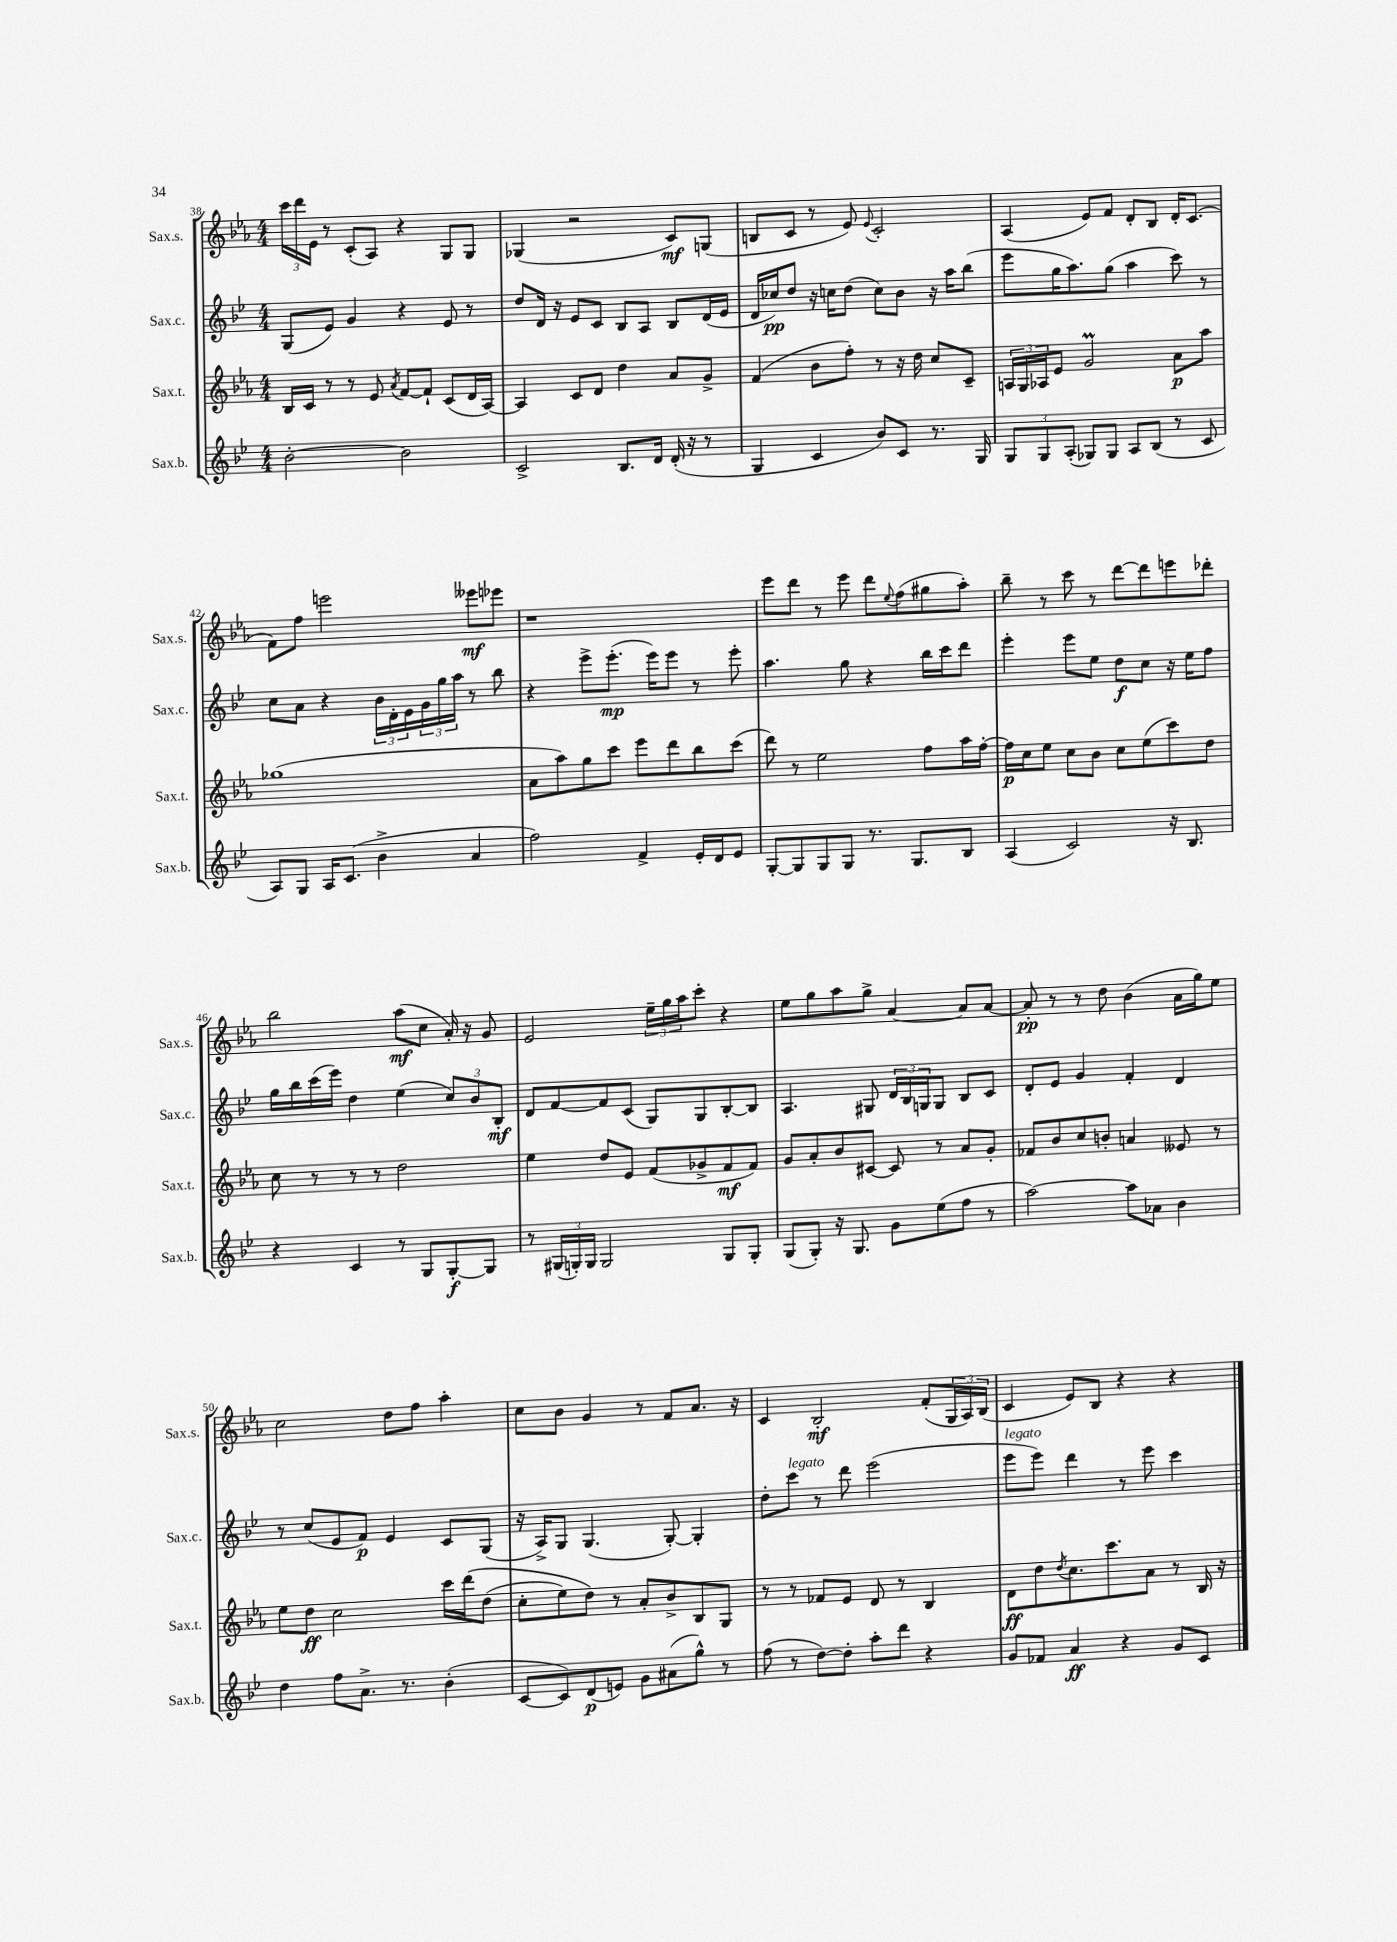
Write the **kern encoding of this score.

**kern	**dynam	**kern	**dynam	**kern	**dynam	**kern	**dynam
*part4	*part4	*part3	*part3	*part2	*part2	*part1	*part1
*staff4	*staff4	*staff3	*staff3	*staff2	*staff2	*staff1	*staff1
*I"Sax.b.	*	*I"Sax.t.	*	*I"Sax.c.	*	*I"Sax.s.	*
*I'Sax.b.	*	*I'Sax.t.	*	*I'Sax.c.	*	*I'Sax.s.	*
*clefG2	*	*clefG2	*	*clefG2	*	*clefG2	*
*k[b-e-]	*	*k[b-e-a-]	*	*k[b-e-]	*	*k[b-e-a-]	*
*M4/4	*	*M4/4	*	*M4/4	*	*M4/4	*
=38	=38	=38	=38	=38	=38	=38	=38
[2b-'\	.	16B-/LL	.	(8G/L	.	24ccc\LL	.
.	.	.	.	.	.	24ddd\	.
.	.	16c/JJ	.	.	.	.	.
.	.	.	.	.	.	24e-\JJ	.
.	.	8r	.	8e-/J)	.	8r	.
.	.	8r	.	4g/	.	(8c'/L	.
.	.	8e-/	.	.	.	8A-/J)	.
.	.	8qa-/	.	.	.	.	.
2b-\]	.	[8f/L	.	4r	.	4r	.
.	.	8f`/J]	.	.	.	.	.
.	.	(8c/L	.	8e-/	.	8G/L	.
.	.	16d/L	.	8r	.	8G/J	.
.	.	[16A-/JJ)	.	.	.	.	.
=39	=39	=39	=39	=39	=39	=39	=39
2c^/	.	4A-/]	.	8dd/L	.	(4G-X/	.
.	.	.	.	16d/Jk	.	.	.
.	.	.	.	16r	.	.	.
.	.	8c/L	.	8e-/L	.	2r	.
.	.	8d/J	.	8c/J	.	.	.
8.B-/L	.	4dd\	.	8B-/L	.	.	.
.	.	.	.	8A/J	.	.	.
16d/Jk	.	.	.	.	.	.	.
(16d'/	.	8a-/L	.	8B-/L	.	8c/L)	mf
16r	.	.	.	.	.	.	.
8r	.	8g^/J	.	(16d/L	.	(8Gn/J	.
.	.	.	.	16e-/JJ	.	.	.
=40	=40	=40	=40	=40	=40	=40	=40
4G/	.	(4f/	.	16d/LL	.	8Bn/L	.
.	.	.	.	16cc-X/J)	pp	.	.
.	.	.	.	8dd/J	.	8c/J	.
4c/	.	8b-\L	.	16r	.	8r	.
.	.	.	.	16ccn\KL	.	.	.
.	.	8ff'\J)	.	(8dd\J	.	8e-/)	.
.	.	.	.	.	.	8qqe-/	.
8b-/L)	.	8r	.	8cc\L)	.	2c'/	.
8c/J	.	16r	.	8b-\J	.	.	.
.	.	16dd\	.	.	.	.	.
8.r	.	8cc/L	.	16r	.	.	.
.	.	.	.	16aa\KL	.	.	.
.	.	8c~/J	.	(8bb-\J	.	.	.
16G/	.	.	.	.	.	.	.
=41	=41	=41	=41	=41	=41	=41	=41
12G/L	.	24An/LL	.	8eee-\L	.	(4A-/	.
.	.	24G/	.	.	.	.	.
12G/	.	24A-X/J	.	.	.	.	.
.	.	8e-/J	.	16gg\K	.	.	.
(12A'/J	.	.	.	.	.	.	.
.	.	.	.	8.aa\)	.	.	.
8G-X/L)	.	2gm/	.	.	.	8e-/L)	.
8G-/J	.	.	.	(8gg\J	.	8f/J	.
8A/L	.	.	.	4aa\	.	8d'/L	.
(8B-/J	.	.	.	.	.	8B-/J	.
8r	.	8a-\L	p	8ccc\)	.	16d'/KL	.
.	.	.	.	.	.	(8.c/J	.
8c/	.	8aa-\J	.	8r	.	.	.
!!LO:LB:g=z
=42	=42	=42	=42	=42	=42	=42	=42
8A/L)	.	(1gg-X	.	8cc\L	.	8f\L)	.
8G/J	.	.	.	8a\J	.	8ff\J	.
16A/KL	.	.	.	4r	.	2eeen\	.
(8.c/J	.	.	.	.	.	.	.
4b-^\	.	.	.	24b-\LL	.	.	.
.	.	.	.	24d'\	.	.	.
.	.	.	.	24e-\	.	.	.
.	.	.	.	24g\	.	.	.
.	.	.	.	24gg\	.	.	.
.	.	.	.	24aa\JJ	.	.	.
4a/	.	.	.	8r	.	8eee--X\L	mf
.	.	.	.	8bb-\	.	8eee-X\J	.
=43	=43	=43	=43	=43	=43	=43	=43
2ff\)	.	8a-\L	.	4r	.	1r	.
.	.	8aa-\)	.	.	.	.	.
.	.	8gg\	.	8eee-^\L	.	.	.
.	.	8ccc\J	.	(8.eee-'\J	mp	.	.
4f^/	.	8eee-\L	.	.	.	.	.
.	.	.	.	16eee-\KL)	.	.	.
.	.	8ddd\	.	8eee-\J	.	.	.
16e-'/LL	.	8bb-\	.	8r	.	.	.
16d/J	.	.	.	.	.	.	.
8e-/J	.	(8ccc\J	.	8eee-'\	.	.	.
=44	=44	=44	=44	=44	=44	=44	=44
[8G'/L	.	8ddd\)	.	4.aa\	.	8eee-\L	.
8G/]	.	8r	.	.	.	8ddd\J	.
8G/	.	2ee-\	.	.	.	8r	.
8G/J	.	.	.	8gg\	.	8eee-\	.
8.r	.	.	.	4r	.	8ddd\L	.
.	.	.	.	.	.	8qqee-/	.
.	.	.	.	.	.	(8ff\	.
8.G/L	.	.	.	.	.	.	.
.	.	8ff\L	.	16bb-\LL	.	8gg#X\	.
.	.	.	.	16ccc\J	.	.	.
8B-/J	.	16aa-\L	.	8ddd\J	.	8aa-'\J)	.
.	.	[16ff'\JJ	.	.	.	.	.
=45	=45	=45	=45	=45	=45	=45	=45
(4A/	.	16ff\LL]	p	4eee-'\	.	8bb-~\	.
.	.	16cc\J	.	.	.	.	.
.	.	8ee-\J	.	.	.	8r	.
2c/)	.	8cc\L	.	8eee-\L	.	8ccc\	.
.	.	8b-\J	.	8ee-\J	.	8r	.
.	.	8cc\L	.	8dd\L	f	[8ddd\L	.
.	.	(8ee-\	.	8cc\J	.	8ddd\]	.
16r	.	8ccc\)	.	16r	.	8eeen\	.
8.B-/	.	.	.	16ee-\KL	.	.	.
.	.	8dd\J	.	8ff\J	.	8ddd-X'\J	.
!!LO:LB:g=z
=46	=46	=46	=46	=46	=46	=46	=46
4r	.	8cc\	.	16gg\LL	.	2bb-\	.
.	.	.	.	16bb-\	.	.	.
.	.	8r	.	(16ccc\	.	.	.
.	.	.	.	16eee-\JJ)	.	.	.
4c/	.	8r	.	4dd\	.	.	.
.	.	8r	.	.	.	.	.
8r	.	2dd\	.	(4ee-\	.	(8aa-\L	mf
8G/L	.	.	.	.	.	8cc\J	.
[8G'/	f	.	.	12cc/L)	.	16a-'/)	.
.	.	.	.	.	.	16r	.
.	.	.	.	12b-/	.	.	.
8G/J]	.	.	.	.	.	8g/	.
.	.	.	.	12B-'/J	mf	.	.
=47	=47	=47	=47	=47	=47	=47	=47
8r	.	4ee-\	.	8d/L	.	2e-/	.
(24G#X/LL	.	.	.	[8f/	.	.	.
24Gn'/)	.	.	.	.	.	.	.
24G/JJ	.	.	.	.	.	.	.
2G/	.	8dd/L	.	8f/]	.	.	.
.	.	8e-/J	.	(8c/J	.	.	.
.	.	(8f/L	.	8G/L)	.	24ee-~\LL	.
.	.	.	.	.	.	24gg\	.
.	.	.	.	.	.	24aa-\J	.
.	.	8g-X^/	.	8G/	.	8ccc'\J	.
8G/L	.	8f/	mf	[8B-'/	.	4r	.
8G'/J	.	8f/J)	.	8B-/J]	.	.	.
=48	=48	=48	=48	=48	=48	=48	=48
(8G/L	.	8g/L	.	4.A/	.	8ee-\L	.
8G'/J)	.	8a-'/	.	.	.	8gg\	.
16r	.	8b-/	.	.	.	8aa-\	.
8.G/	.	.	.	.	.	.	.
.	.	[8c#X/J	.	8G#X/	.	8gg^\J	.
8g\L	.	8c#/]	.	24d/LL	.	[4a-/	.
.	.	.	.	24B-/	.	.	.
.	.	.	.	24Gn/J	.	.	.
(8ee-\	.	8r	.	8G/J	.	.	.
8ff\J	.	8a-/L	.	8B-/L	.	8a-/L]	.
8r	.	8g'/J	.	8c/J	.	[8a-/J	.
=49	=49	=49	=49	=49	=49	=49	=49
[2aa\)	.	8f-X/L	.	8d'/L	.	8a-'/]	pp
.	.	8b-/	.	8e-/J	.	8r	.
.	.	8cc/	.	4g/	.	8r	.
.	.	8bn'/J	.	.	.	8dd\	.
8aa\L]	.	4an/	.	4f'/	.	(4b-\	.
8a-X\J	.	.	.	.	.	.	.
4b-\	.	8e--X/	.	4d/	.	16a-\LL	.
.	.	.	.	.	.	16gg\J)	.
.	.	8r	.	.	.	8ee-\J	.
!!LO:LB:g=z
=50	=50	=50	=50	=50	=50	=50	=50
4dd\	.	8ee-\L	.	8r	.	2cc\	.
.	.	8dd\J	ff	(8cc/L	.	.	.
8ff\L	.	2cc\	.	8e-/	.	.	.
8.a^\J	.	.	.	8f/J)	p	.	.
.	.	.	.	4e-/	.	8dd\L	.
8.r	.	.	.	.	.	.	.
.	.	.	.	.	.	8ff\J	.
(4b-'\	.	16ccc\LL	.	8c/L	.	4aa-'\	.
.	.	(16ddd\J	.	.	.	.	.
.	.	(8dd\J	.	(8G/J	.	.	.
=51	=51	=51	=51	=51	=51	=51	=51
[8c/L	.	8cc'\L	.	16r	.	8cc\L	.
.	.	.	.	16A^/KL)	.	.	.
8c/])	.	8ee-\)	.	8G/J	.	8b-\J	.
(8d/	p	8dd\J)	.	(4.G/	.	4g/	.
8en/J)	.	8r	.	.	.	.	.
8g\L	.	8a-'/L	.	.	.	8r	.
(8a#X\	.	8b-^/	.	[8G'/)	.	8f/L	.
8gg^^\J)	.	8B-/	.	4G'/]	.	8.a-/J	.
8r	.	8G/J	.	.	.	.	.
.	.	.	.	.	.	16r	.
=52	=52	=52	=52	=52	=52	=52	=52
(8ff\	.	8r	.	8dd'\L	.	4c/	.
!	!	!	!	!LO:TX:a:i:t=legato	!	!	!
8r	.	8r	.	8ccc\J	.	.	.
[8dd\L)	.	8f-X/L	.	8r	.	2B-'/	mf
8dd'\J]	.	8e-/J	.	8ddd\	.	.	.
8aa'\L	.	8d/	.	(2eee-\	.	.	.
8ddd\J	.	8r	.	.	.	.	.
4r	.	4B-/	.	.	.	(8f'/L	.
.	.	.	.	.	.	24G/L	.
.	.	.	.	.	.	24A-/)	.
.	.	.	.	.	.	(24B-/JJ	.
=53	=53	=53	=53	=53	=53	=53	=53
!	!	!	!	!LO:TX:a:i:t=legato	!	!	!
8g/L	.	8d\L	ff	8eee-\L	.	4c/	.
8f-X/J	.	8dd\	.	8eee-\J)	.	.	.
.	.	8qdd/	.	.	.	.	.
4a/	ff	8.cc\	.	4ddd\	.	8e-/L)	.
.	.	.	.	.	.	8B-/J	.
.	.	8.ccc\	.	.	.	.	.
4r	.	.	.	8r	.	4r	.
.	.	8a-\J	.	8eee-\	.	.	.
8g/L	.	8r	.	4ccc\	.	4r	.
8c/J	.	16B-/	.	.	.	.	.
.	.	16r	.	.	.	.	.
==	==	==	==	==	==	==	==
*-	*-	*-	*-	*-	*-	*-	*-
